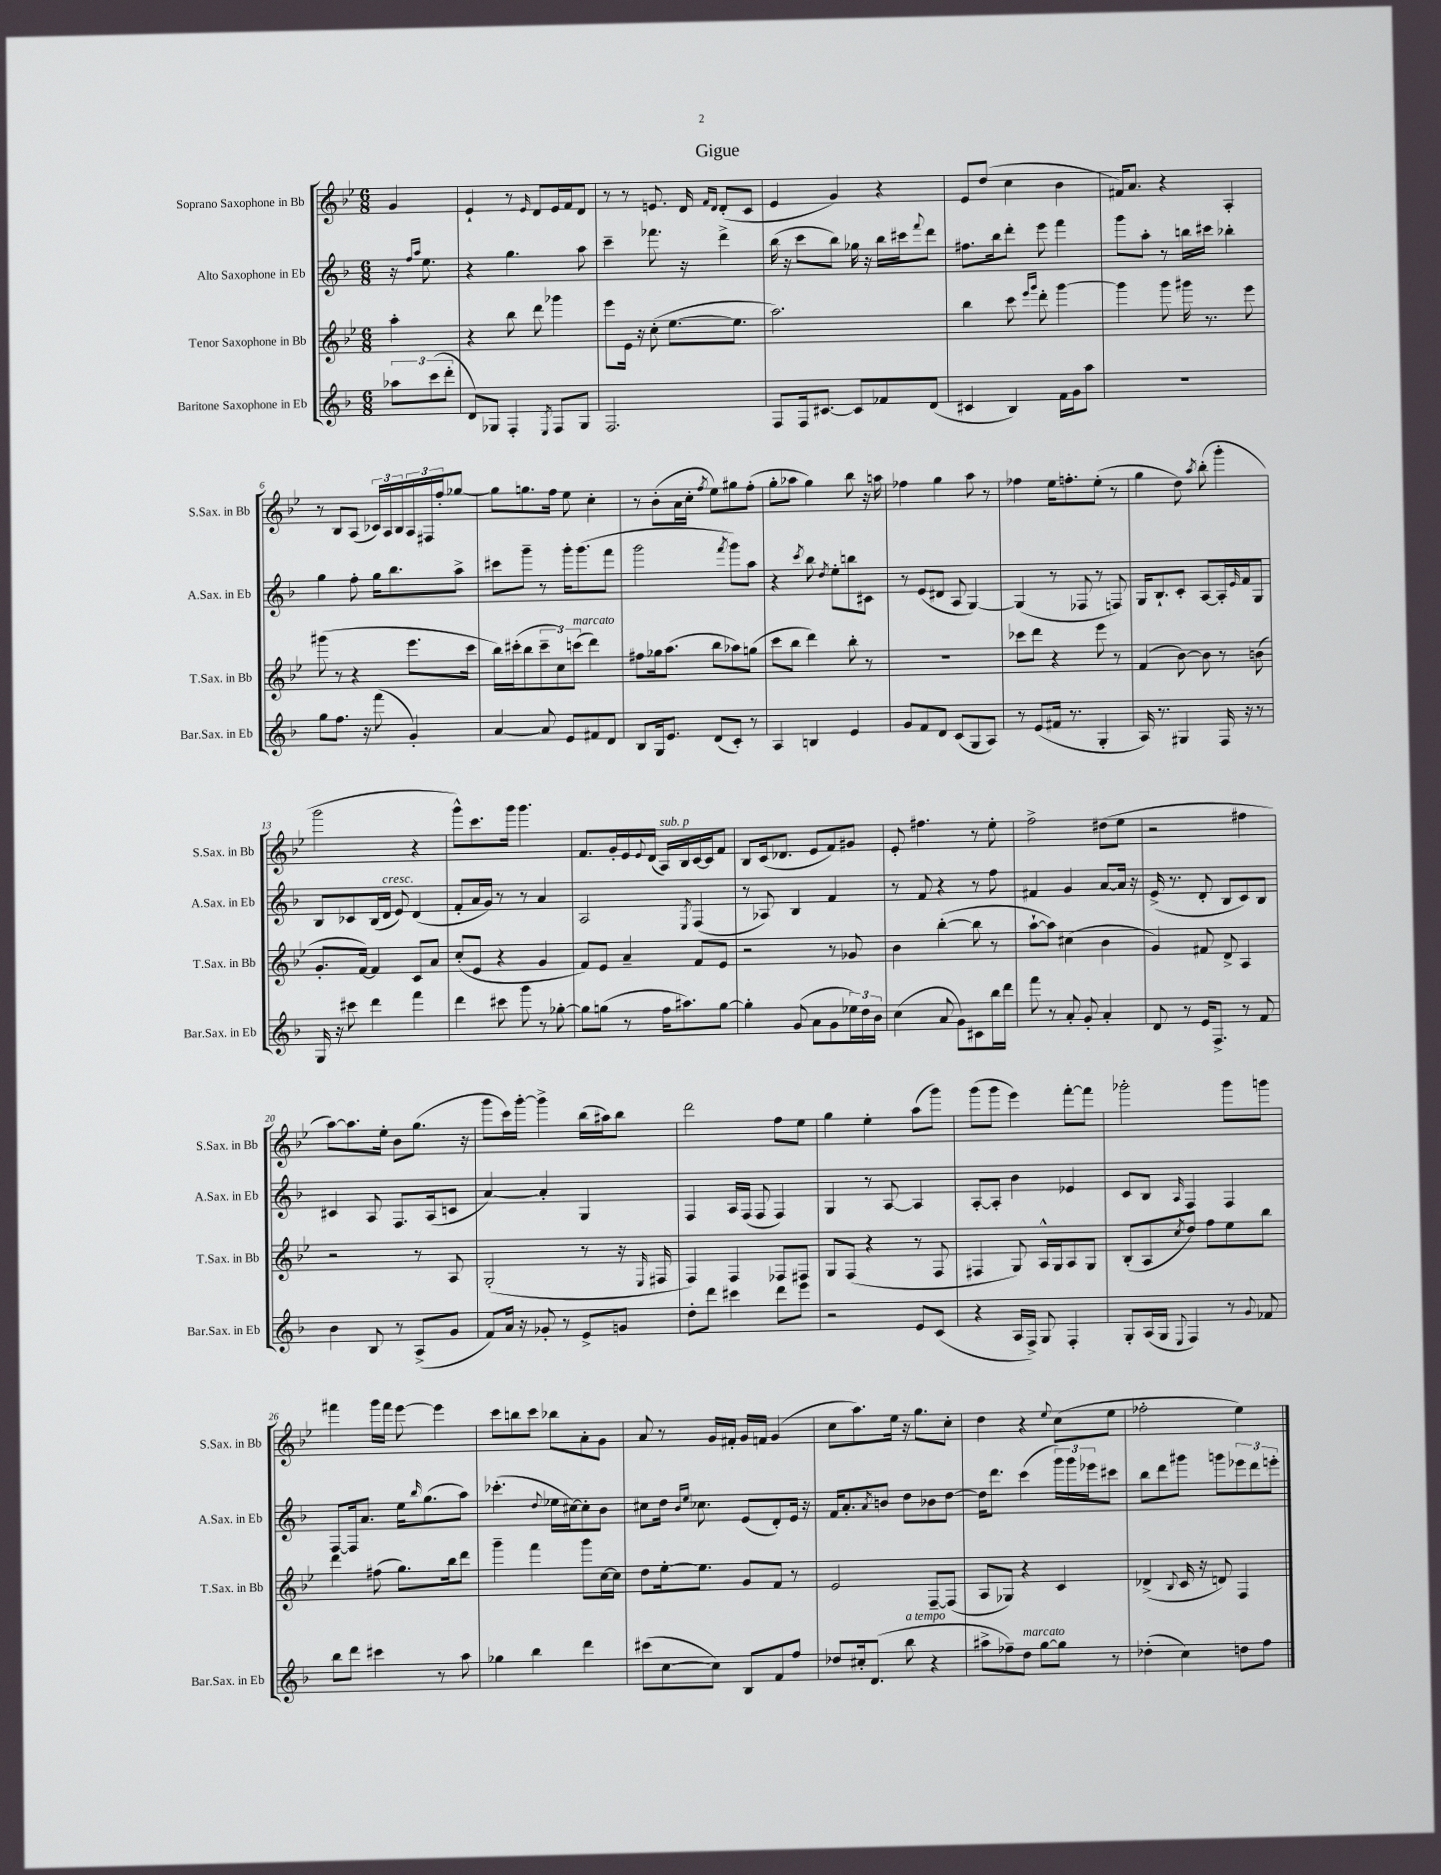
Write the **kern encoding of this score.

**kern	**kern	**kern	**kern
*staff4	*staff3	*staff2	*staff1
*clefG2	*clefG2	*clefG2	*clefG2
*k[b-]	*k[b-e-]	*k[b-]	*k[b-e-]
*M6/8	*M6/8	*M6/8	*M6/8
12aa-	4aa'	16r	4g
.	.	16qqff	.
.	.	16qqaa	.
.	.	8.ee	.
(12ccc	.	.	.
12ddd'	.	.	.
=	=	=	=
8d)	4r	4r	4e-`
8G-	.	.	.
4F'	8bb-	4.gg	8r
.	.	.	16qqe-
.	8ddd	.	8d
8qE	.	.	.
8F	4ggg-	.	16e-
.	.	.	16f
8G-	.	8aa	8d
=	=	=	=
2.F	8eee-	4ccc~	8r
.	16e-	.	8r
.	16r	.	.
.	(8cc'	8.fff-	8.e
.	[8.ee-	.	.
.	.	16r	16d
.	.	.	16qqf
.	.	.	16qqd
.	.	4ddd^	(8d'
.	8.ee-]	.	.
.	.	.	8c
=	=	=	=
8F	2.aa)	(16bb-	4e-
.	.	16r	.
16F	.	8ccc	.
[8.c#	.	.	.
.	.	8bb-)	4g)
8c#]	.	16gg-	.
.	.	16r	.
8f-	.	16bb-	4r
.	.	16ccc#	.
.	.	8qqfff	.
(8d	.	8ddd	.
=	=	=	=
4c#	4bb-	8.ff#	8e-
.	.	.	(8dd
.	.	16bb-	.
4B-)	8ccc	8ddd'	4cc
.	16qqeee-	.	.
.	16qqggg	.	.
.	8ddd'	8eee	.
16f	[4ggg	4fff	4b-
16g	.	.	.
8aa	.	.	.
=	=	=	=
2.r	4ggg]	8ggg	16f#)
.	.	.	8.a
.	.	8aa'	.
.	8ggg	8r	4r
.	16ggg#	16bb	.
.	8.r	16ccc#	.
.	.	4bb-'	4A'
.	8eee-	.	.
=	=	=	=
8gg	(8ggg#	4gg	8r
8.ff	8r	.	8B-
.	4r	8ff'	(8A
16r	.	.	.
(8fff	.	16gg	24c-)
.	.	.	24A
.	.	8.bb-	.
.	.	.	24B-
4g')	8.eee-	.	24A
.	.	.	24F#
.	.	.	24ff'
.	.	8aa^	[8gg-
.	16ccc	.	.
=	=	=	=
[4a	16bb-)	8ccc#	8gg-]
.	(16ccc#'	.	.
.	8bb-	8ggg~	8.gg
8a]	12ccc#~	8r	.
.	.	.	16ff
.	12cc)	.	.
8e	.	16ggg'	8ee-
.	(12ccc	.	.
.	.	(8.ggg	.
8f#	4ddd)	.	4cc'
8d	.	8fff	.
=	=	=	=
8B-	8ff#	2ggg	8r
16G	16gg-	.	(8b-'
8.e	(8.aa	.	.
.	.	.	16a
.	.	.	16cc'
.	.	.	8qff
(8d	8bb-	.	8ee-)
.	.	8qfff	.
8c')	8aa-)	8ggg)	8gg#
8r	(8gg	8aa	(8ff'
=	=	=	=
4A	8ccc	4r	8gg'
.	8bb-	.	8aa-
.	.	8qccc	.
4B	4ddd)	8bb-	4gg)
.	.	8qdd	.
.	.	8ee'	.
4e	8bb-'	8bb	8bb-
.	8r	8c#	16r
.	.	.	16aa
=	=	=	=
8g	2.r	8r	4ff-
8f	.	(8e	.
8d	.	8d#	4gg
(8c	.	8A	.
8G	.	[4G)	8aa
8A)	.	.	8r
=	=	=	=
8r	8ccc-	(4G]	4ff-
(8e	8ddd	.	.
16f#	4r	8r	16ee-
8.r	.	.	8.ff'
.	.	8F-	.
4G'	8eee-	8r	(8ee-'
.	8r	8F)	8r
=	=	=	=
16A)	(4f	16G	4gg
8.r	.	8.B-`	.
4G#	[8b-)	8c'	8dd)
.	.	.	8qaa
.	8b-]	[8A	(8bb-'
16F	8r	16A']	4ggg'
.	.	16qqe	.
16r	.	16f	.
8r	(8b	8G	.
=	=	=	=
16G	8.g'	8B-	2ggg
16r	.	.	.
8ccc#	.	8c-	.
.	[16f)	.	.
4ddd	4f]	(16B-	.
.	.	16d	.
.	.	8e)	.
4fff	8c	(4d	4r
.	8a	.	.
=	=	=	=
4ddd	(8cc'	8f'	8ggg^^)
.	8e-	16a	8.ccc
.	.	16g)	.
8ccc#	4r	8r	.
.	.	.	16ggg
8ggg	.	8r	4.ggg
8r	4g	4a	.
[8gg-'	.	.	.
=	=	=	=
8gg-]	8f)	2A	8.f
(8gg	8e-	.	.
.	.	.	16g'
8r	4a~	.	16e-
.	.	.	8qqe-
.	.	.	(16d
16ff	.	.	16A)
8.aa#)	.	.	16B-
.	.	8qE	.
.	8f	(4F	[16c
.	.	.	16c]
[8gg	8e-	.	8f
=	=	=	=
4gg']	2r	8r	8B-
.	.	8A-)	(16c
.	.	.	8.d-
(8g	.	4B-	.
8a	.	.	8e-
8g	8r	4f	8f)
24ee-)	8g-	.	8g#
24dd	.	.	.
24b-	.	.	.
=	=	=	=
(4cc	4b-	8r	8e-'
.	.	8f	4.ff#
8a	([4bb-'	4r	.
8g)	.	.	.
8c#	8bb-]	8r	8r
16bb-	8r	8ff	8ee-'
16ddd	.	.	.
=	=	=	=
8fff	[8aa`	4f#	2ff^
8r	8aa])	.	.
8a'	(4cc#	4g	.
8g'	.	.	.
4a'	4b-	[8a	(8dd#
.	.	16a]	8ee-
.	.	16r	.
=	=	=	=
8d	4g)	(16e^	2r
.	.	8.r	.
8r	.	.	.
16e	8f#	8d'	.
8.F^	.	.	.
.	8d^	8B-	.
8r	4A	8c)	4ff#
8f	.	8B-	.
=	=	=	=
4b-	2r	4c#	[8aa)
.	.	.	8.aa]
8B-	.	8A	.
.	.	.	16ee-'
8r	.	8.F	8b-
(8A^	8r	.	(8.gg
.	.	(16A	.
8g	8A	8c	.
.	.	.	16r
=	=	=	=
8f)	(2G'	[4a)	8ggg
16a	.	.	16ccc)
16r	.	.	[16ggg'
8g-'	.	4a']	4ggg^]
8r	.	.	.
8e^	8r	4G	(16bb-
.	.	.	16aa#)
8g	16r	.	8bb-
.	16qqE-	.	.
.	16F#	.	.
=	=	=	=
8dd'	4F)	4F	2ddd
8ddd	.	.	.
4ccc#	4F	16A	.
.	.	(16F	.
.	.	8F	.
8ddd	8F-	4F)	8ff
8eee	8F#	.	8ee-
=	=	=	=
2r	8G	4G	4gg
.	(8F	.	.
.	4r	8r	4ee-'
.	.	[8A	.
8e	8r	4A]	(8aa
(8c	8F	.	8ggg)
=	=	=	=
4r	4F#	[8A'	(8ggg
.	.	8A']	8ggg
16A	8G)	4b-	4eee-)
16F^)	.	.	.
8G	16A^^	.	.
.	16G	.	.
4F'	8A	4e-	[8fff'
.	8G	.	8fff]
=	=	=	=
8G'	(8B-'	8c	2ggg-'
(16A	8A	8B-	.
16G	.	.	.
8qqE	8qcc	16qqA	.
4F)	8dd)	4F	.
.	8ff	.	.
8r	8ee-	4F	8ggg-
8qqg	.	.	.
8f-	8bb-	.	8ggg
=	=	=	=
8bb-	4ddd	[8F	4fff#
8ddd	.	16F]	.
.	.	8.a	.
4ccc#	(8ff#	.	16ggg
.	.	.	16fff#
.	8.gg)	16ee	[8eee-
.	.	16qqbb-	.
.	.	(8.gg	.
8r	.	.	4eee-]
.	16bb-	.	.
8aa	8ddd	8aa)	.
=	=	=	=
4gg-	4ggg~	(4.ccc-'	8ccc
.	.	.	8bb
4bb-	4fff	.	8ccc
.	.	8qqdd	.
.	.	16ee-	8bb-
.	.	[16cc#)	.
4ddd	8ggg	8cc#']	8a'
.	[16cc	8b-	8g
.	16cc]	.	.
=	=	=	=
(8ccc#	8dd	8cc#	8a
[8cc	[16ee-'	16dd	8r
.	.	16qqb-	.
.	.	16qqee	.
.	8.ee-]	8.cc-	.
8cc])	.	.	16g
.	.	.	16f#'
8B-	8g	(8e	16g
.	.	.	16f
8f	8f	8d')	(4g
8ff	8r	16e	.
.	.	16r	.
=	=	=	=
8dd-	2e-	16f	8cc
.	.	8.a'	.
16cc#'	.	.	8.aa)
(8.d	.	.	.
.	.	8qa	.
.	.	8b	.
.	.	.	16ee-
8bb-	.	8dd	16r
.	.	.	8.gg
4r	[8F~	8b-	.
.	(8F]	[8dd	8cc'
=	=	=	=
8aa#^	8A	16dd]	4dd
.	.	8.ddd	.
8ff-~)	8G-)	.	.
8dd	4r	(4ccc	4r
[8gg	.	.	.
.	.	.	8qqee-
8gg]	4c	24ggg)	(8cc
.	.	24ggg	.
.	.	24eee-	.
8r	.	8ccc#	8ee-
=	=	=	=
(4dd-'	(4d-^	8bb-	2ff-'
.	.	8ddd	.
.	8qqB-	.	.
4cc)	16c	8ggg#	.
.	16r	.	.
.	8d)	8ggg	.
8dd	4F	12eee-	4ee-)
.	.	12ddd	.
8ff	.	.	.
.	.	12eee'	.
==	==	==	==
*-	*-	*-	*-
